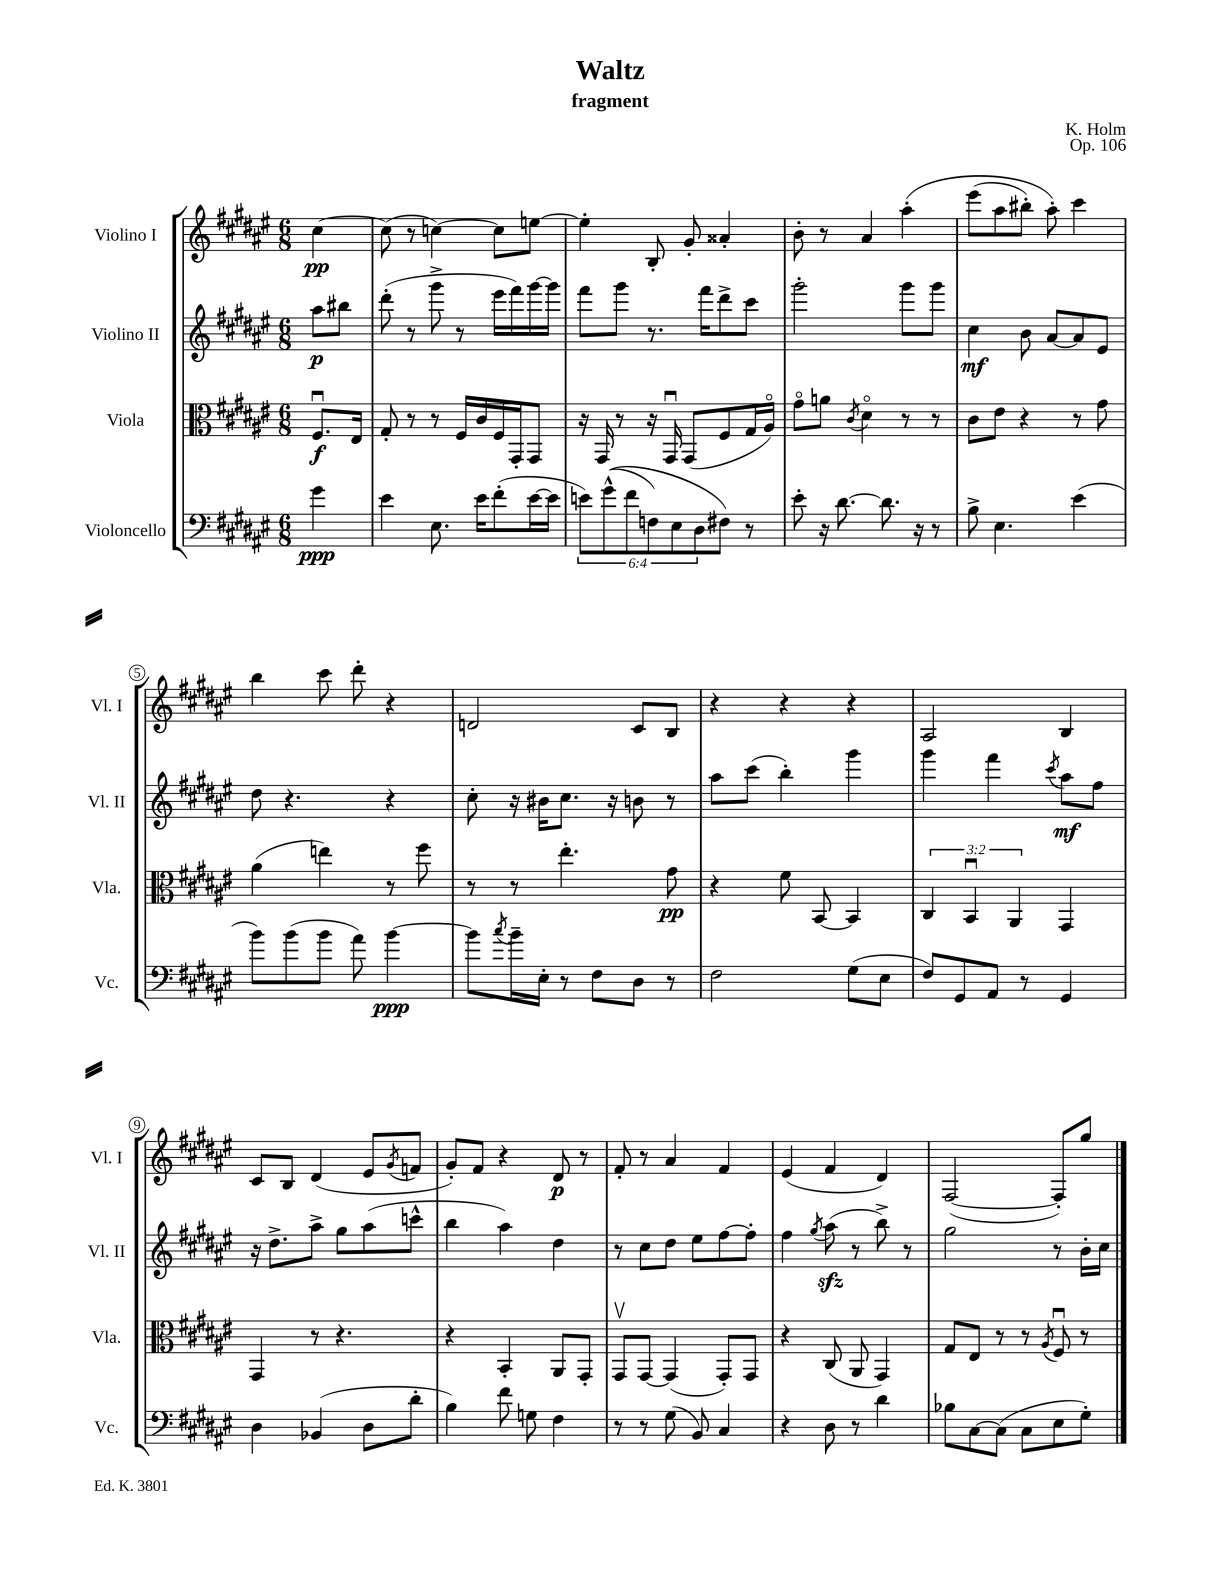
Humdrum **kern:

**kern	**kern	**kern	**kern
*staff4	*staff3	*staff2	*staff1
*clefF4	*clefC3	*clefG2	*clefG2
*k[f#c#g#d#a#e#]	*k[f#c#g#d#a#e#]	*k[f#c#g#d#a#e#]	*k[f#c#g#d#a#e#]
*M6/8	*M6/8	*M6/8	*M6/8
4g#	8.F#u	8aa#	[4cc#
.	.	8bb#	.
.	16E#	.	.
=	=	=	=
4e#	8G#'	(8ddd#'	(8cc#]
.	8r	8r	8r
8.E#	8r	8ggg#^	[4cc)
.	16F#	8r	.
16e#	16c#	.	.
(8f#'	16F#	16eee#	8cc]
.	16GG#'	16fff#)	.
[16e#	8GG#	[16ggg#	[8ee
16e#]	.	16ggg#]	.
=	=	=	=
12e)	16r	8fff#	4ee']
.	16GG#	.	.
&((12g#^^	.	.	.
.	8r	8ggg#	.
12f#	.	.	.
12F)	16r	8.r	8B'
.	16GG#u	.	.
12E#	.	.	.
.	(8GG#	.	8g#'
12D#	.	.	.
.	.	16fff#	.
8F#&)	8F#	8ddd#^	4a##'
8r	16G#	8ccc#	.
.	16A#o)	.	.
=	=	=	=
8e#'	8g#o	2ggg#'	8b'
16r	8a	.	8r
[8.d#	.	.	.
.	8qc#	.	.
.	4d#o	.	4a#
8.d#]	.	.	.
.	8r	8ggg#	&(4aa#'
16r	.	.	.
8r	8r	8ggg#	.
=	=	=	=
8B^	8c#	4cc#	(8eee#
4.E#	8e#	.	8aa#
.	4r	8b	8bb#')
.	.	[8a#	8aa#'&)
(4e#	8r	8a#]	4ccc#
.	8g#	8e#	.
=	=	=	=
8b)	(4a#	8dd#	4bb
(8b	.	4.r	.
8b	4ee)	.	8ccc#
8a#)	.	.	8ddd#'
[4b	8r	4r	4r
.	8ff#	.	.
=	=	=	=
8b]	8r	8cc#'	2d
8qcc#	.	.	.
16b~	8r	16r	.
16E#'	.	16b#	.
8r	4.ee#'	8.cc#	.
8F#	.	.	.
.	.	16r	.
8D#	.	8b	8c#
8r	8g#	8r	8B
=	=	=	=
2F#	4r	8aa#	4r
.	.	(8ccc#	.
.	8f#	4bb')	4r
.	[8BB	.	.
(8G#	4BB]	4ggg#	4r
8E#	.	.	.
=	=	=	=
8F#)	6C#	4ggg#	2A#
8GG#	.	.	.
.	6BBu	.	.
8AA#	.	4fff#	.
.	6AA#	.	.
8r	.	.	.
.	.	8qccc#	.
4GG#	4GG#	8aa#	4B
.	.	8ff#	.
=	=	=	=
4D#	4GG#	16r	8c#
.	.	8.dd#^	.
.	.	.	8B
(4BB-	8r	8aa#^	(4d#
.	4.r	8gg#	.
8D#	.	(8aa#	8e#
.	.	.	8qg#
8d#'	.	8ccc^^	8f
=	=	=	=
4B)	4r	4bb	8g#')
.	.	.	8f#
8f#	4BB'	4aa#)	4r
8G	.	.	.
4F#	8AA#	4dd#	8d#
.	8GG#'	.	8r
=	=	=	=
8r	8GG#v	8r	8f#'
8r	[8GG#	8cc#	8r
(8G#	(4GG#]	8dd#	4a#
8BB)	.	8ee#	.
4C#	8GG#')	[8ff#	4f#
.	8GG#	8ff#']	.
=	=	=	=
4r	4r	4ff#	(4e#
.	.	8qgg#	.
8D#	(8C#	(8aa#	4f#
8r	8AA#	8r	.
4d#	4GG#)	8bb^)	4d#)
.	.	8r	.
=	=	=	=
8B-	8G#	2gg#	([2F#
[8C#	8E#	.	.
(8C#]	8r	.	.
8C#	8r	.	.
.	8qA#	.	.
8E#	8F#u	8r	8F#'])
8G#')	8r	16b'	8gg#
.	.	16cc#	.
==	==	==	==
*-	*-	*-	*-
